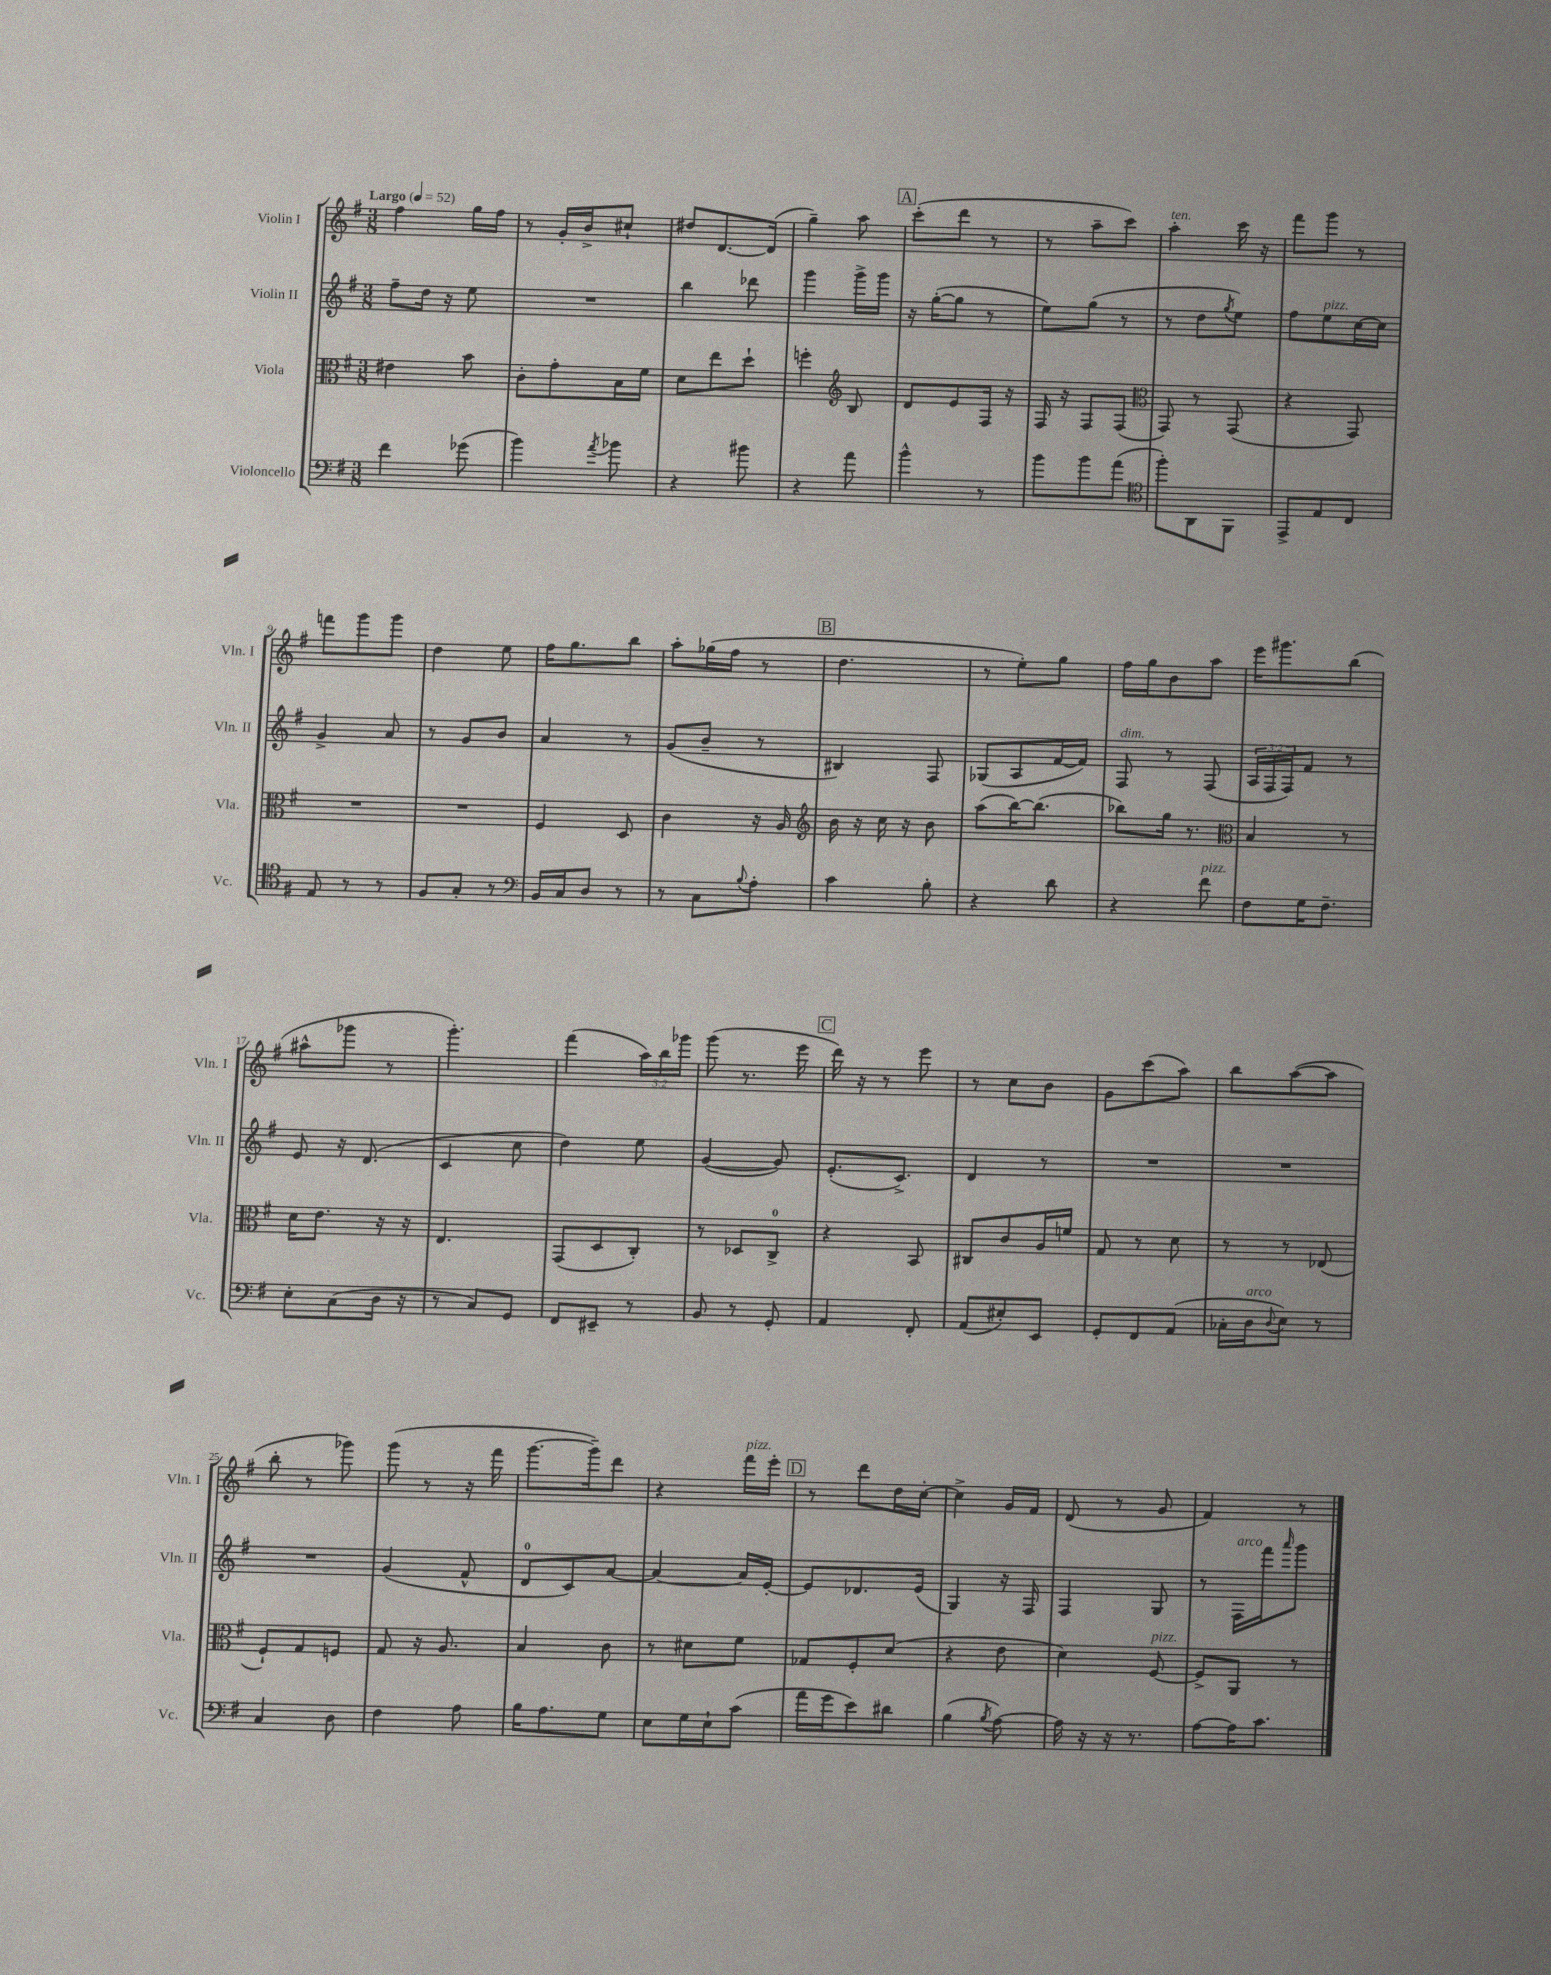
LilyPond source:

<<
\new StaffGroup <<
\new Staff = "s0" \with { instrumentName = "Violin I" shortInstrumentName = "Vln. I" } {
    \clef treble \key g \major \numericTimeSignature \time 3/8 \override Staff.TupletNumber.text = #tuplet-number::calc-fraction-text \tempo "Largo" 4 = 52
    fis''4 g''16 fis''16 |
    r8 g'16-. b'16-> cis''8-! |
    dis''8 d'8.~ d'16( |
    g''4--) a''8 |
    \mark \markup { \box "A" } c'''8-.( d'''8 r8 |
    r8 a''8-- c'''8) |
    a''4-.^\markup { \italic "ten." } c'''16 r16 |
    fis'''8 g'''8 r8 |
    f'''8 g'''8 g'''8 |
    d''4 e''8 |
    fis''16 g''8. b''8 |
    a''8-. ges''16( fis''16 r8 |
    \mark \markup { \box "B" } d''4. |
    r8 e''8-.) g''8 |
    fis''16 g''16 b'8 a''8 |
    e'''16 gis'''8. b''8( |
    ais''8-^ ges'''8 r8 |
    g'''4.-.) |
    fis'''4( \tuplet 3/2 { a''16) b''16 ges'''16 } |
    g'''8( r8. e'''16 |
    \mark \markup { \box "C" } d'''16) r16 r8 e'''8 |
    r8 c''8 b'8 |
    g'8 c'''8( a''8) |
    b''8 a''8~( a''8 |
    b''8-. r8 ges'''8) |
    g'''8( r8 r16 fis'''16 |
    g'''8.~ g'''16--) d'''8 |
    r4 fis'''16^\markup { \italic "pizz." } e'''16-. |
    \mark \markup { \box "D" } r8 d'''8 d''16 c''16~-. |
    c''4-> g'16 fis'16 |
    d'8( r8 g'8 |
    fis'4) r8 \bar "|." |
}
\new Staff = "s1" \with { instrumentName = "Violin II" shortInstrumentName = "Vln. II" } {
    \clef treble \key g \major \numericTimeSignature \time 3/8 \override Staff.TupletNumber.text = #tuplet-number::calc-fraction-text
    fis''8-- d''16 r16 e''8 |
    R4. |
    b''4 des'''8 |
    g'''4 g'''16-> g'''16 |
    \mark \markup { \box "A" } r16 g''16~-.( g''8 r8 |
    e''8) g''8( r8 |
    r8 d''8 \acciaccatura { g''8 } e''8) |
    fis''8 e''8^\markup { \italic "pizz." } c''16~ c''16 |
    g'4-> a'8 |
    r8 g'8 b'8 |
    a'4 r8 |
    g'8( b'8-- r8 |
    \mark \markup { \box "B" } bis4) fis8 |
    ges8( a8 fis'16~ fis'16) |
    fis8^\markup { \italic "dim." } r8 fis8( |
    \tuplet 3/2 { a16 fis16 fis16) } fis'8 r8 |
    e'8 r16 d'8.( |
    c'4 c''8 |
    d''4) e''8 |
    g'4~( g'8) |
    \mark \markup { \box "C" } e'8.-.( c'8.->) |
    d'4 r8 |
    R4. |
    R4. |
    R4. |
    g'4( fis'8-^ |
    d'8-0 c'8) a'8~ |
    a'4~ a'16 e'16~-. |
    \mark \markup { \box "D" } e'8 des'8. e'16( |
    g4) r16 fis16 |
    fis4 g8 |
    r8 fis16^\markup { \italic "arco" } fis'''16 \grace { a'''16 } g'''8 \bar "|." |
}
\new Staff = "s2" \with { instrumentName = "Viola" shortInstrumentName = "Vla." } {
    \clef alto \key g \major \numericTimeSignature \time 3/8
    eis'4 b'8 |
    c'8-. g'8-. b16 fis'16 |
    d'8 e''8 d''8-! |
    f''4-. \clef treble b8 |
    \mark \markup { \box "A" } d'8 e'8 fis16 r16 |
    fis16 r16 fis8 fis8( |
    \clef alto g,8) r8 g,8( |
    r4 g,8) |
    R4. |
    R4. |
    fis4 d8 |
    c'4 r16 a16 |
    \mark \markup { \box "B" } \clef treble b'16 r16 c''16 r16 b'8 |
    a''8( b''16~) b''8.( |
    bes''8) g''16 r8. |
    \clef alto b4 r8 |
    d'16 e'8. r16 r16 |
    e4. |
    g,8( d8 c8-.) |
    r8 des8 c8-0-> |
    \mark \markup { \box "C" } r4 b,8 |
    cis8 c'8 a16 f'16 |
    g8 r8 d'8 |
    r8 r8 ees8( |
    fis8-!) g8 f8 |
    g8 r16 a8. |
    b4 c'8 |
    r8 dis'8 fis'8 |
    \mark \markup { \box "D" } ges8 fis8-. d'8( |
    r4 e'8 |
    d'4) fis8~^\markup { \italic "pizz." } |
    fis8-> a,8 r8 \bar "|." |
}
\new Staff = "s3" \with { instrumentName = "Violoncello" shortInstrumentName = "Vc." } {
    \clef bass \key g \major \numericTimeSignature \time 3/8
    fis'4 ges'8( |
    b'4) \acciaccatura { a'8 } bes'8 |
    r4 bis'8 |
    r4 a'8 |
    \mark \markup { \box "A" } b'4-^ r8 |
    b'8 b'8 a'8( |
    \clef tenor fis''8-.) a,8 fis,8 |
    e,8-> e8 c8 |
    e8 r8 r8 |
    fis8 g8-. r8 |
    \clef bass b,16 c16 d8 r8 |
    r8 c8 \appoggiatura { b8 } a8-. |
    \mark \markup { \box "B" } c'4 b8-. |
    r4 d'8 |
    r4 fis'8^\markup { \italic "pizz." } |
    fis8 g16 fis8.-- |
    e8-. c8( d16 r16 |
    r8 c8) g,8 |
    fis,8 eis,8-- r8 |
    b,8 r8 g,8-. |
    \mark \markup { \box "C" } a,4 fis,8-. |
    a,8( eis8-.) e,8 |
    g,8-. fis,8 a,8( |
    ces16-. d16^\markup { \italic "arco" } \appoggiatura { d8 } e8) r8 |
    c4 d8 |
    fis4 a8 |
    b16 a8. g8 |
    e8 g16 e16-! c'8( |
    \mark \markup { \box "D" } a'16 g'16 e'8) dis'8 |
    b4( \acciaccatura { b8 } a8~) |
    a16 r16 r16 r8. |
    a8~ a16 c'8. \bar "|." |
}
>>
>>
